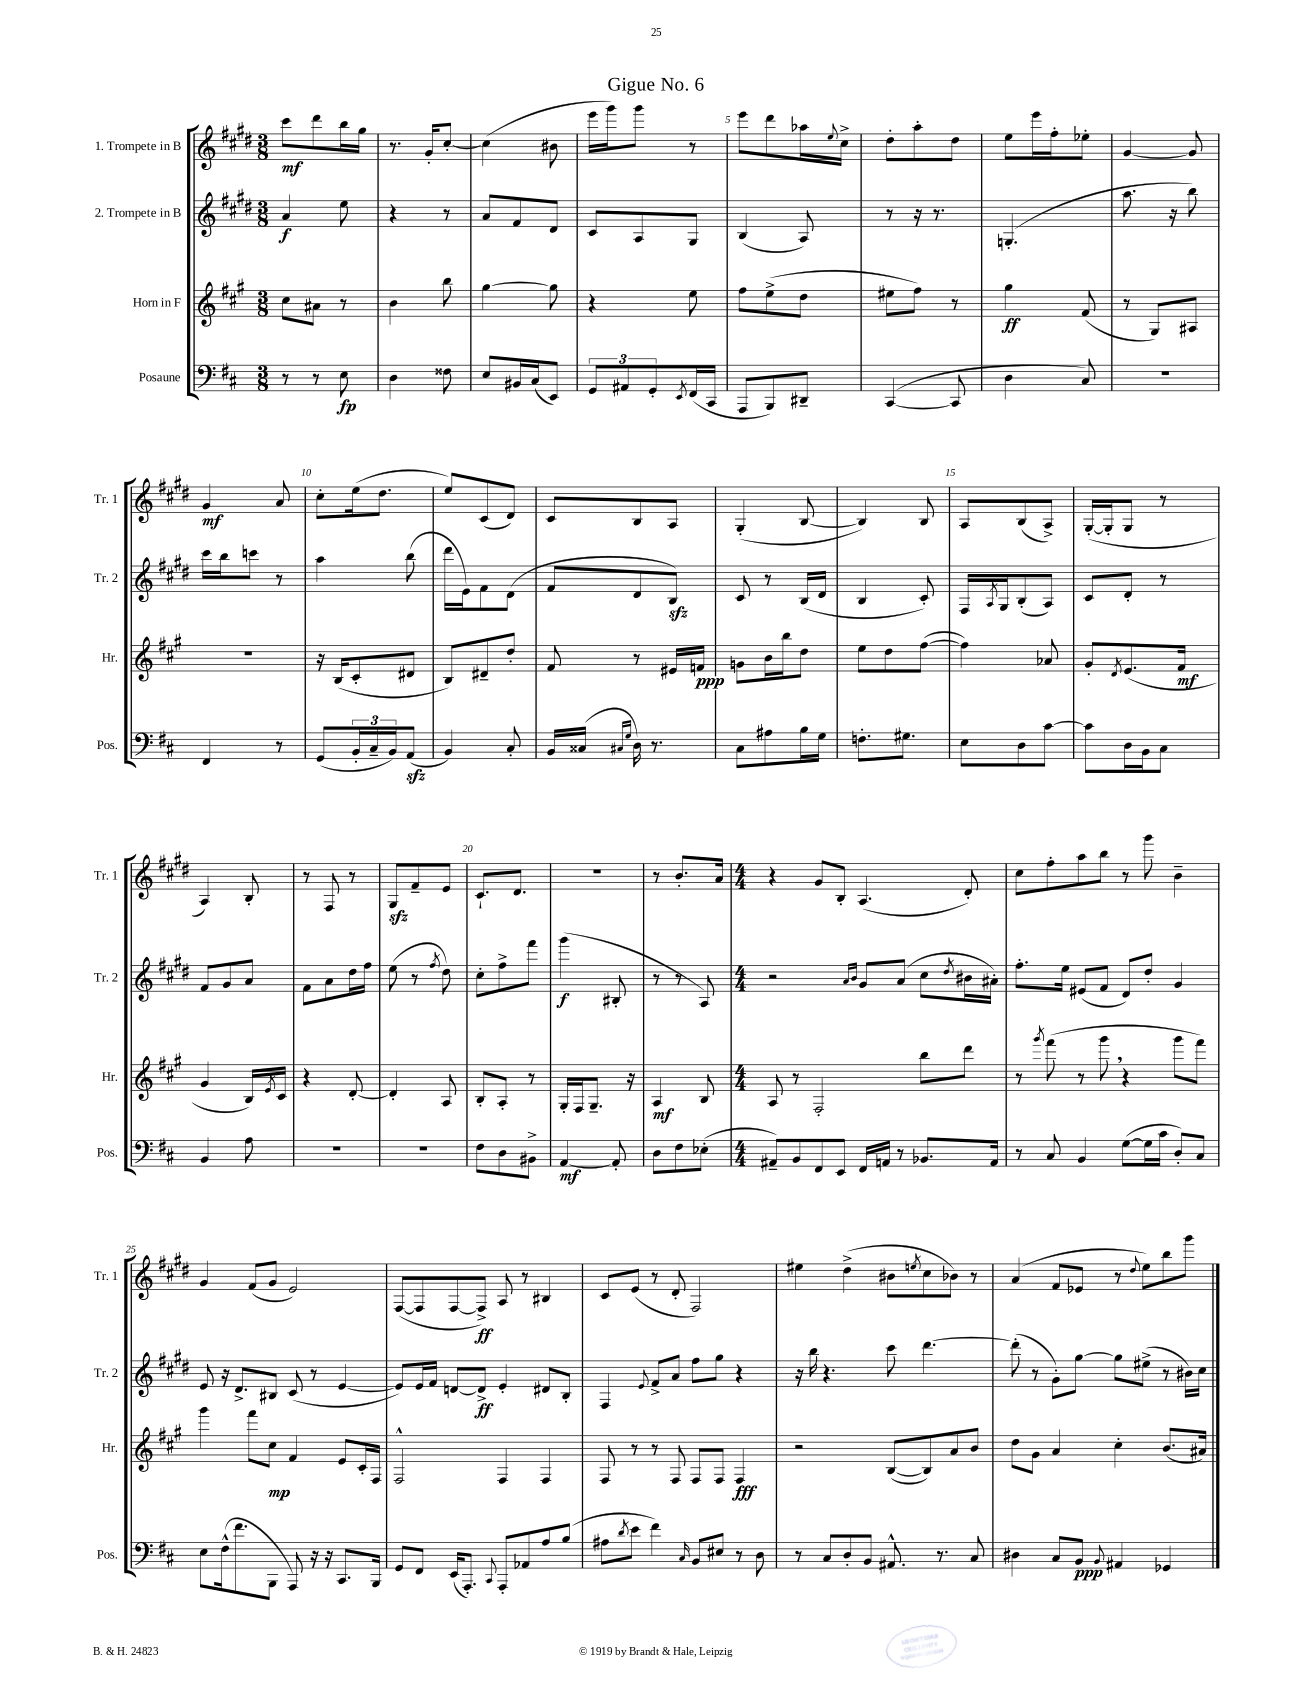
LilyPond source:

\header { title = "Gigue No. 6" }
<<
\new StaffGroup <<
\new Staff = "s0" \with { instrumentName = "1. Trompete in B" shortInstrumentName = "Tr. 1" } {
    \clef treble \key e \major \numericTimeSignature \time 3/8
    cis'''8\mf dis'''8 b''16 gis''16 |
    r8. gis'16-. cis''8~-. |
    cis''4( bis'8 |
    e'''16 gis'''16) gis'''8 r8 |
    e'''8 dis'''8 aes''16 \appoggiatura { e''8 } cis''16-> |
    dis''8-. a''8-. dis''8 |
    e''8 e'''16 fis''16-. ees''8-. |
    gis'4~ gis'8 |
    gis'4\mf a'8 |
    cis''8-. e''16( dis''8. |
    e''8) cis'8( dis'8) |
    cis'8 b8 a8 |
    gis4-.( b8~ |
    b4) b8 |
    a8 b8( a8->) |
    gis16~-.( gis16-. gis8 r8 |
    a4) b8-. |
    r8 fis8 r8 |
    gis8\sfz fis'8-- e'8 |
    cis'8.-! dis'8. |
    R4. |
    r8 b'8.-. a'16 |
    \numericTimeSignature \time 4/4 r4 gis'8 b8-. a4.( dis'8-.) |
    cis''8 fis''8-. a''8 b''8 r8 gis'''8 b'4-- |
    gis'4 fis'8( gis'8 e'2) |
    fis8~( fis8 fis8~ fis8->\ff) a8 r8 bis4 |
    cis'8 e'8( r8 dis'8-. fis2) |
    eis''4 dis''4->( bis'8 \acciaccatura { e''8 } cis''8 bes'8) r8 |
    a'4( fis'8 ees'8 r8 \appoggiatura { dis''8 } e''8) b''8 gis'''8 \bar "|." |
}
\new Staff = "s1" \with { instrumentName = "2. Trompete in B" shortInstrumentName = "Tr. 2" } {
    \clef treble \key e \major \numericTimeSignature \time 3/8
    a'4\f e''8 |
    r4 r8 |
    a'8 fis'8 dis'8 |
    cis'8 a8 gis8 |
    b4( a8) |
    r8 r16 r8. |
    g4.-.( |
    a''8. r16 b''8) |
    cis'''16 b''16 c'''8 r8 |
    a''4 b''8( |
    dis'''16 e'16) fis'8 dis'8( |
    fis'8 dis'8 b8\sfz) |
    cis'8 r8 b16( dis'16 |
    b4 cis'8-.) |
    fis16 \acciaccatura { a8 } gis16 b8-.( a8) |
    cis'8 dis'8-. r8 |
    fis'8 gis'8 a'8 |
    fis'8 a'8 dis''16 fis''16 |
    e''8( r8 \acciaccatura { fis''8 } dis''8) |
    cis''8-. fis''8-> fis'''8 |
    gis'''4\f( bis8-. |
    r8 r8 a8) |
    \numericTimeSignature \time 4/4 r2 \grace { a'16 b'16 } gis'8 a'8( cis''8 \acciaccatura { dis''8 } bis'16 ais'16-.) |
    fis''8.-. e''16 eis'8( fis'8 dis'8) dis''8-. gis'4 |
    e'8 r16 dis'8.-> bis8 cis'8( r8 e'4~ |
    e'8) e'16 fis'16 d'8~ d'8->\ff e'4-. dis'8 b8-. |
    fis4 \appoggiatura { e'8 } fis'8-> a'8 fis''8 gis''8 r4 |
    r16 b''16 r4. cis'''8 dis'''4.~ |
    dis'''8-.( r8 gis'8-.) gis''8~ gis''8 eis''8->( r8 bis'16) cis''16 \bar "|." |
}
\new Staff = "s2" \with { instrumentName = "Horn in F" shortInstrumentName = "Hr." } {
    \clef treble \key a \major \numericTimeSignature \time 3/8
    cis''8 ais'8 r8 |
    b'4 b''8 |
    gis''4~ gis''8 |
    r4 e''8 |
    fis''8 e''8->( d''8 |
    eis''8 fis''8) r8 |
    gis''4\ff fis'8( |
    r8 gis8) ais8 |
    R4. |
    r16 b16( cis'8-. dis'8 |
    b8) dis'8-- d''8-. |
    fis'8 r8 eis'16 f'16\ppp |
    g'8 b'16 b''16 d''8 |
    e''8 d''8 fis''8~( |
    fis''4) aes'8 |
    gis'8-. \acciaccatura { d'8 } e'8.( fis'16\mf |
    gis'4 b16) \acciaccatura { e'8 } cis'16 |
    r4 d'8~-. |
    d'4-. a8 |
    b8-. a8-. r8 |
    gis16-. fis16 gis8.-- r16 |
    a4\mf b8 |
    \numericTimeSignature \time 4/4 a8 r8 fis2-. b''8 d'''8 |
    r8 \acciaccatura { gis'''8 } fis'''8( r8 gis'''8 \breathe r4 gis'''8 fis'''8) |
    gis'''4 fis'''8 cis''8\mp fis'4 e'8 cis'16-. fis16 |
    fis2-^ fis4 fis4 |
    fis8 r8 r8 fis8 fis8 fis8 fis4\fff |
    r2 b8~( b8) a'8 b'8 |
    d''8 gis'8 a'4 cis''4-. b'8.( ais'16) \bar "|." |
}
\new Staff = "s3" \with { instrumentName = "Posaune" shortInstrumentName = "Pos." } {
    \clef bass \key d \major \numericTimeSignature \time 3/8
    r8 r8 e8\fp |
    d4 fisis8 |
    e8 bis,16 cis16( e,8) |
    \tuplet 3/2 { g,8 ais,8 g,8-. } \acciaccatura { e,8 } fis,16( cis,16 |
    a,,8 b,,8) dis,8-- |
    cis,4~( cis,8 |
    d4 cis8) |
    R4. |
    fis,4 r8 |
    g,8( \tuplet 3/2 { b,16-. cis16-- b,16) } a,8\sfz( |
    b,4) cis8-. |
    b,16 cisis16( \grace { cis16 g16 } d16) r8. |
    cis8 ais8 b16 g16 |
    f8.-. gis8. |
    e8 d8 cis'8~ |
    cis'8 d16 b,16 cis8 |
    b,4 a8 |
    R4. |
    R4. |
    fis8 d8 bis,8-> |
    a,4~\mf a,8-. |
    d8 fis8 ees8-.( |
    \numericTimeSignature \time 4/4 ais,8--) b,8 fis,8 e,8 fis,16 a,16 r8 bes,8. a,16 |
    r8 cis8 b,4 g8~( g16 cis'16 d8-.) cis8 |
    e8 fis16-^( fis'8. b,,8 a,,8) r16 r16 cis,8. b,,16 |
    g,8 fis,8 e,16( a,,8.-.) \appoggiatura { cis,8 } a,,8-. aes,8 a8 b8( |
    ais8 \acciaccatura { d'8 } e'8 fis'4) \grace { cis16 } b,8 eis8 r8 d8 |
    r8 cis8 d8-. b,8 ais,8.-^ r8. cis8 |
    dis4 cis8 b,8\ppp \appoggiatura { b,8 } ais,4 ges,4 \bar "|." |
}
>>
>>
\layout { \context { \Score \override BarNumber.break-visibility = ##(#f #t #t) barNumberVisibility = #(every-nth-bar-number-visible 5) } }
